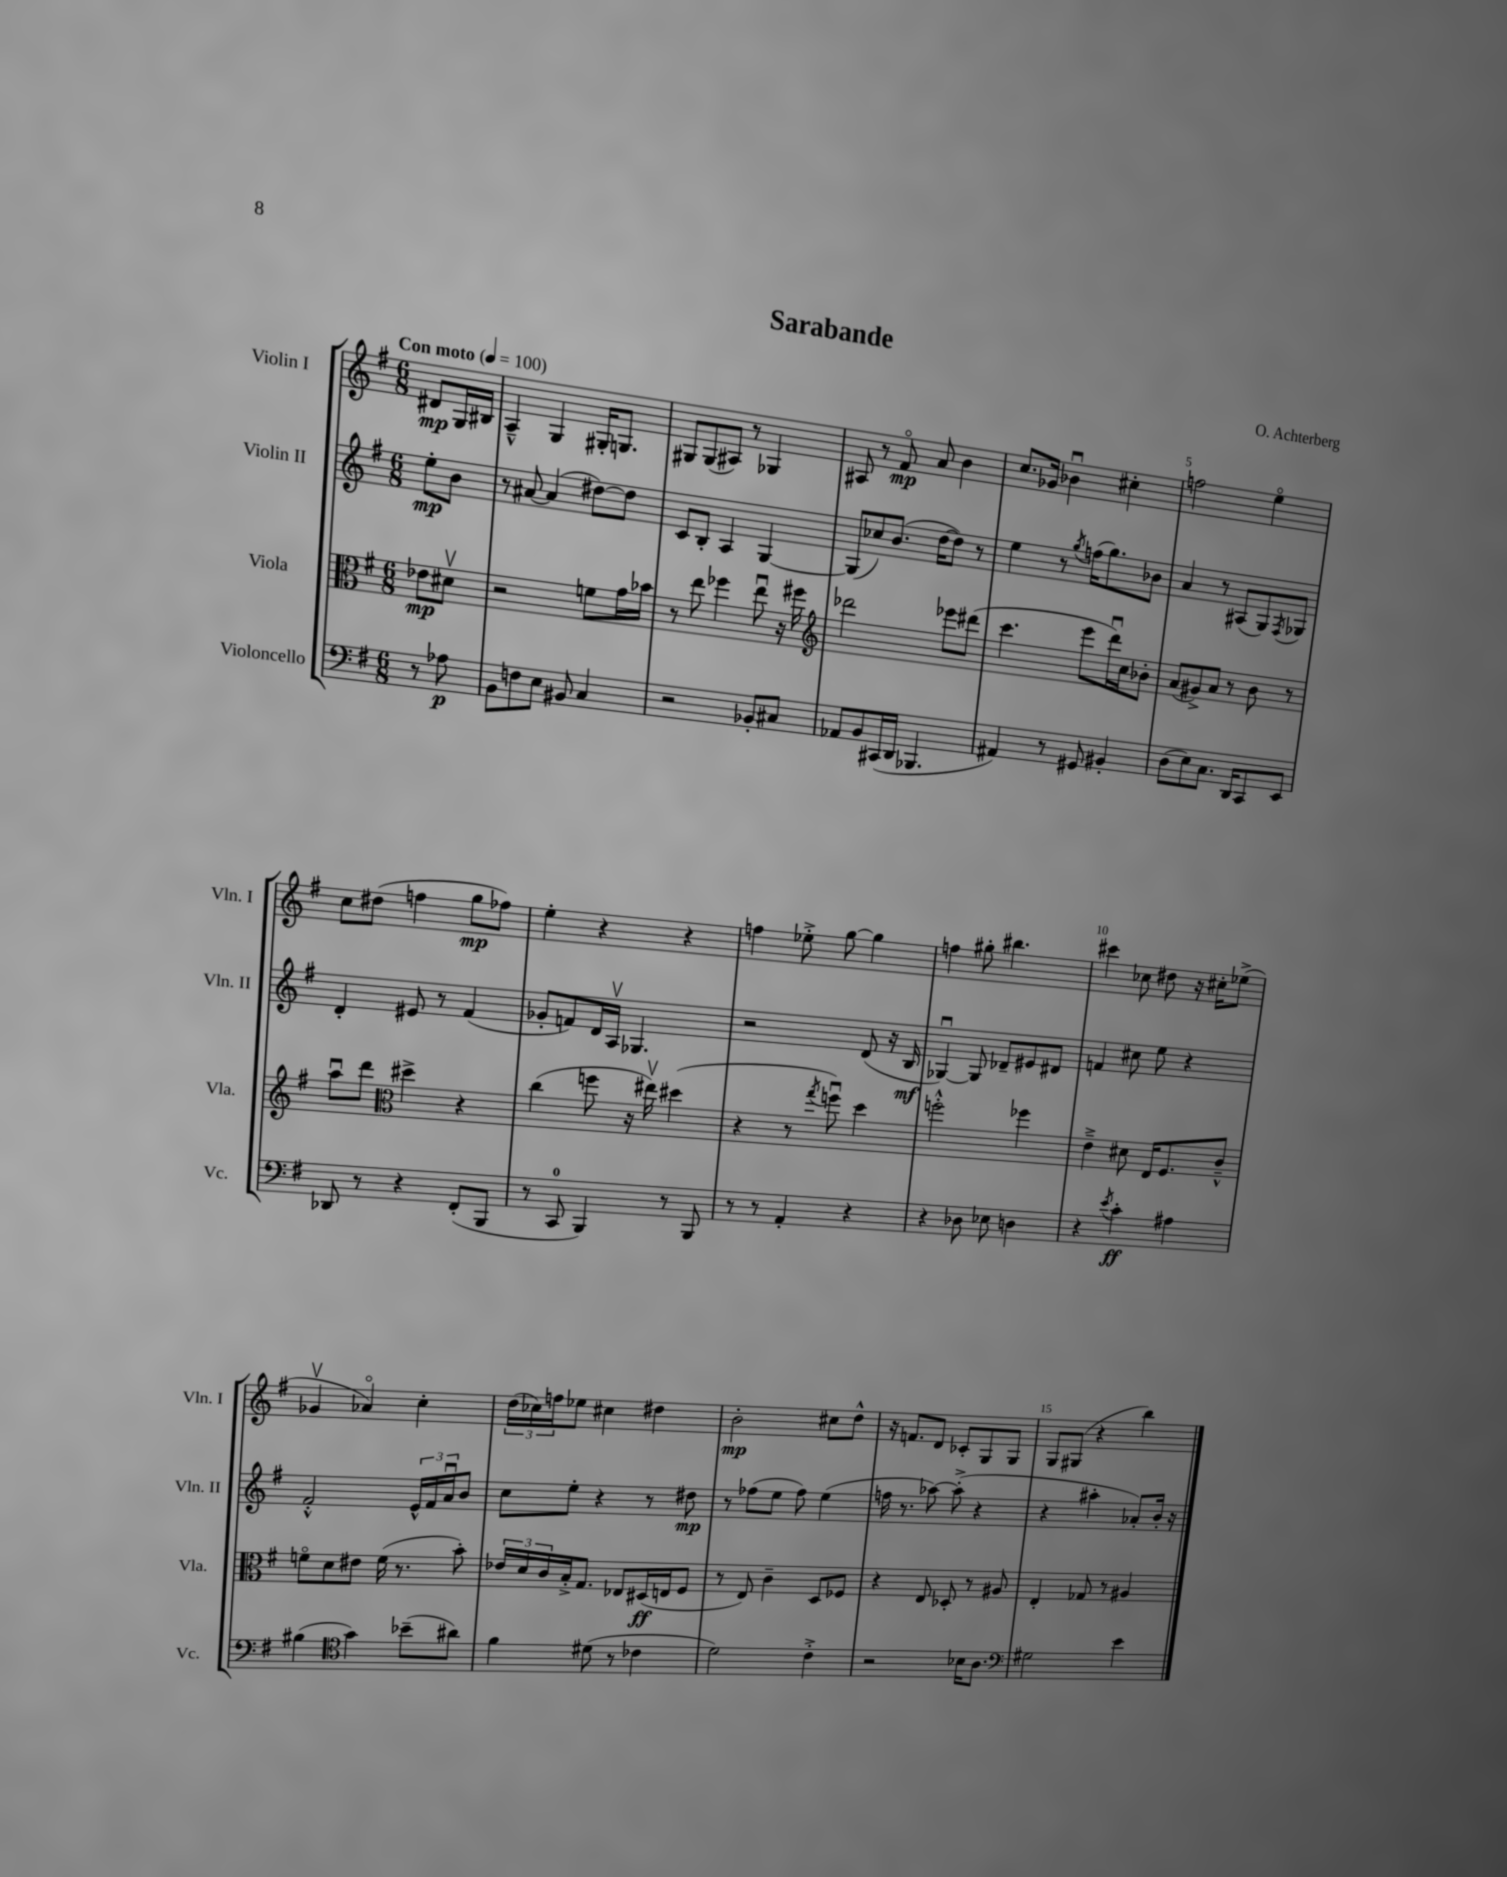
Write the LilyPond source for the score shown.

\header { title = "Sarabande" composer = "O. Achterberg" }
<<
\new StaffGroup <<
\new Staff = "s0" \with { instrumentName = "Violin I" shortInstrumentName = "Vln. I" } {
    \clef treble \key g \major \numericTimeSignature \time 6/8 \partial 4 \tempo "Con moto" 4 = 100
    dis'8\mp g16 bis16 |
    a4---^ g4 gis16-. g8. |
    gis8 gis8( ais8) r8 ges4 |
    ais8 r8 fis'8\flageolet\mp a'8 b'4 |
    c''8. ges'16 bes'4\downbow cis''4-. |
    f''2 e''4\flageolet |
    c''8 dis''8( f''4 g''8\mp fes''8) |
    e''4-. r4 r4 |
    f''4 ees''8-.-> g''8~ g''4 |
    f''4 gis''8-. bis''4. |
    cis'''4 ces''8 dis''8 r16 cis''16-. ees''8->( |
    ges'4\upbow aes'4\flageolet) c''4-. |
    \tuplet 3/2 { d''16( ces''16) f''16 } ees''8 cis''4 dis''4 |
    b'2-.\mp cis''8 d''8-^ |
    r16 f'8. d'8 ces'8-. g8 g8 |
    g8 gis8( r4 b''4) \bar "|." |
}
\new Staff = "s1" \with { instrumentName = "Violin II" shortInstrumentName = "Vln. II" } {
    \clef treble \key g \major \numericTimeSignature \time 6/8 \partial 4
    e''8-.\mp b'8 |
    r8 ais'8~ ais'4( dis''8~) dis''8 |
    c'8 b8-. a4 g4~ |
    g8( ces''8) b'8.( d''16~ d''8) r8 |
    e''4 r8 \acciaccatura { g''8 } f''16( g''8.) bes'8 |
    a'4 r8 ais8( g8) \acciaccatura { fis8 } ges8 |
    d'4-. eis'8 r8 fis'4( |
    ges'8-. f'8) d'16 a16\upbow ges4. |
    r2 d'8( r16 b16\mf |
    ges4~\downbow) ges8 des'8-- eis'8 dis'8 |
    f'4 cis''8 e''8 r4 |
    fis'2-.-^ \tuplet 3/2 { e'16-^ fis'16 a'16\downbow } b'8 |
    c''8 e''8-. r4 r8 dis''8\mp |
    r8 fes''8( e''8 fes''8) e''4( |
    f''16 r8. aes''8~) aes''8-.->( r4 |
    r4 ais''4-. aes'8-.) b'16-. r16 \bar "|." |
}
\new Staff = "s2" \with { instrumentName = "Viola" shortInstrumentName = "Vla." } {
    \clef alto \key g \major \numericTimeSignature \time 6/8 \partial 4
    ees'8\mp dis'8\upbow |
    r2 f'8 g'16 bes'16 |
    r8 e''8 fes''4 e''8\downbow r16 fis''16 |
    \clef treble des'''2 ees'''8 dis'''8( |
    c'''4. e'''8 d'''16\downbow) c''16 bes'8-. |
    a'8( gis'8->) a'8 r8 b'8 r8 |
    a''8\downbow d'''8 \clef alto dis''4-> r4 |
    c''4( f''8 r16 eis''16\upbow) dis''4( |
    r4 r8 \acciaccatura { g''8 } f''8\downbow) d''4 |
    f''2-.-^ fes''4 |
    e'4---> dis'8 e16 fis8. c'8---^ |
    f'8\flageolet d'8 eis'8 f'16( r8. b'8-.) |
    \tuplet 3/2 { ees'16 d'16 c'16 } b16-.-> g8. ees8 dis16\ff( e16 fis8 |
    r8 e8) c'4-- d8 fes8 |
    r4 e8 des8-. r8 ais8 |
    e4-. ges8 r8 ais4 \bar "|." |
}
\new Staff = "s3" \with { instrumentName = "Violoncello" shortInstrumentName = "Vc." } {
    \clef bass \key g \major \numericTimeSignature \time 6/8 \partial 4
    r8 aes8\p |
    b,8 f8 e8 bis,8 c4 |
    r2 bes,8-. cis8 |
    aes,8 b,8 cis,16( d,16 bes,,4. |
    ais,4) r8 gis,8 bis,4-. |
    d8( e8) c8. d,16 c,8 e,8 |
    des,8 r8 r4 fis,8-.( b,,8 |
    r8 c,8-0 b,,4) r8 b,,8 |
    r8 r8 a,4-. r4 |
    r4 des8 ees8 d4 |
    r4 \acciaccatura { e'8 } c'4-.\ff ais4 |
    bis4( \clef tenor g'4) bes'8--( ais'8) |
    fis'4 dis'8( r8 ces'4 |
    d'2) c'4-.-> |
    r2 bes16 a8. |
    \clef bass gis2 e'4 \bar "|." |
}
>>
>>
\layout { \context { \Score \override BarNumber.break-visibility = ##(#f #t #t) barNumberVisibility = #(every-nth-bar-number-visible 5) } }
